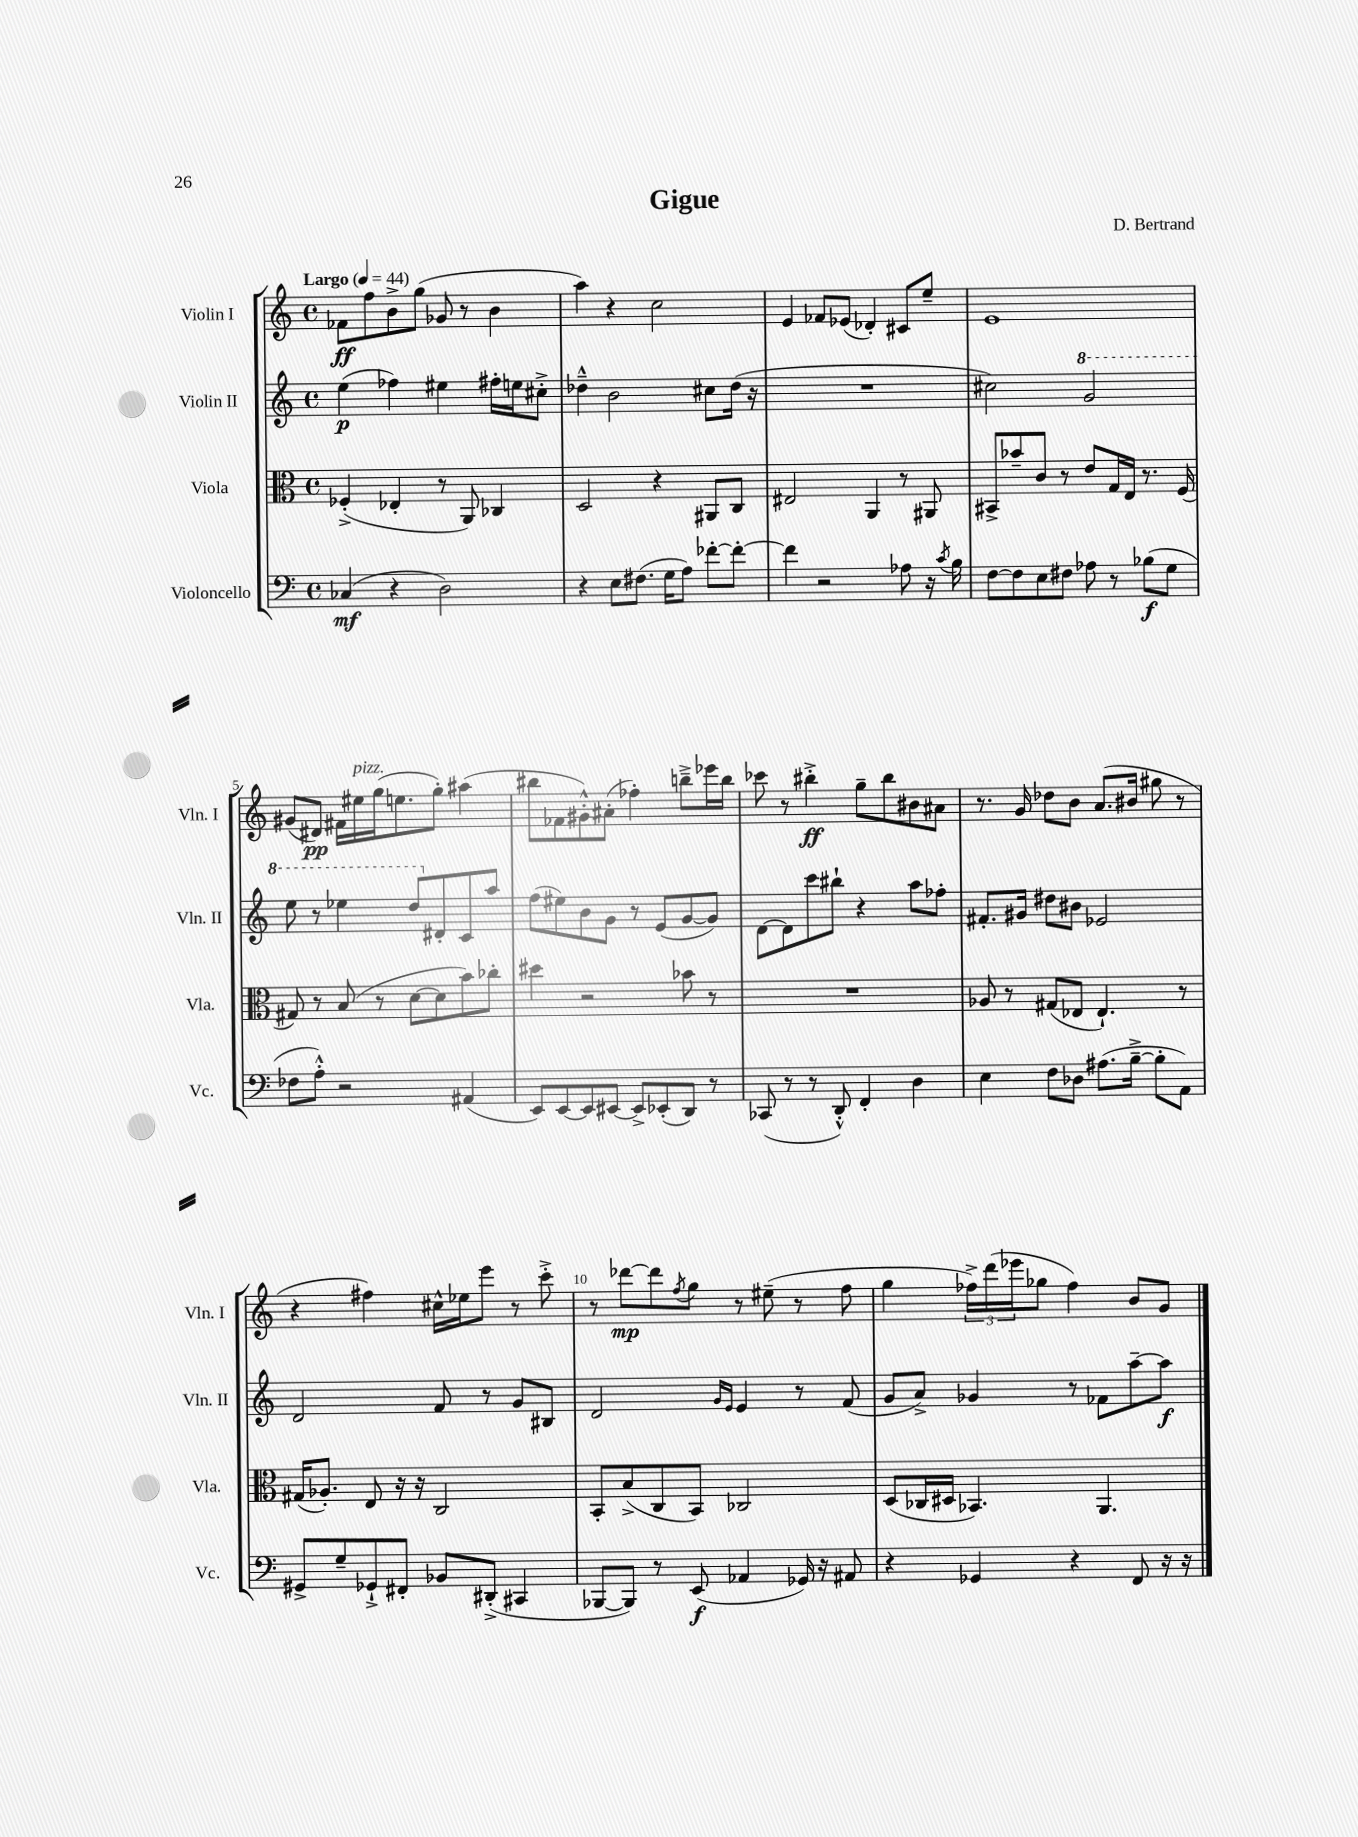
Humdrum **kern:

**kern	**dynam	**kern	**kern	**dynam	**kern	**dynam
*part4	*part4	*part3	*part2	*part2	*part1	*part1
*staff4	*staff4	*staff3	*staff2	*staff2	*staff1	*staff1
*I"Violoncello	*	*I"Viola	*I"Violin II	*	*I"Violin I	*
*I'Vc.	*	*I'Vla.	*I'Vln. II	*	*I'Vln. I	*
*clefF4	*	*clefC3	*clefG2	*	*clefG2	*
*k[]	*	*k[]	*k[]	*	*k[]	*
*M4/4	*	*M4/4	*M4/4	*	*M4/4	*
*met(c)	*	*met(c)	*met(c)	*	*met(c)	*
*MM44	*	*MM44	*MM44	*	*MM44	*
=1	=1	=1	=1	=1	=1	=1
!	!	!	!	!	!LO:TX:a:B:t=Largo	!
(4C-X/	mf	(4F-X'^/	(4ee\	p	8f-X\L	ff
.	.	.	.	.	8ff\	.
4r	.	4E-X'/	4ff-X\)	.	8b^\	.
.	.	.	.	.	(8gg\J	.
2D\)	.	8r	4ee#X\	.	8g-X/	.
.	.	8AA/)	.	.	8r	.
.	.	4C-X/	16ff#X'\LL	.	4b\	.
.	.	.	16een\J	.	.	.
.	.	.	8cc#X'^\J	.	.	.
=2	=2	=2	=2	=2	=2	=2
4r	.	2D/	4dd-X~^^\	.	4aa\)	.
8E\L	.	.	2b\	.	4r	.
(8.F#X\J	.	.	.	.	.	.
.	.	4r	.	.	2cc\	.
16G\KL	.	.	.	.	.	.
8A\J)	.	.	.	.	.	.
[8f-X'\L	.	8AA#X/L	8cc#X\L	.	.	.
8f-'\J_	.	8C/J	(16dd-\Jk	.	.	.
.	.	.	16r	.	.	.
=3	=3	=3	=3	=3	=3	=3
4f-\]	.	2E#X/	1r	.	4e/	.
2r	.	.	.	.	8f-X/L	.
.	.	.	.	.	(8e-X/J	.
.	.	4AA/	.	.	4d-X'/)	.
8A-X\	.	8r	.	.	8c#X/L	.
16r	.	8AA#X/	.	.	8ee~/J	.
8qc/	.	.	.	.	.	.
16B\	.	.	.	.	.	.
=4	=4	=4	=4	=4	=4	=4
[8F\L	.	8BB#X^/L	2cc#X\)	.	1e	.
8F\]	.	8b-X~/	.	.	.	.
8E\	.	8c/J	.	.	.	.
8F#X\J	.	8r	.	.	.	.
*	*	*	*8va	*	*	*
8A-X\	.	8e/L	2gg/	.	.	.
8r	.	16G/L	.	.	.	.
.	.	16E/JJ	.	.	.	.
(8B-X\L	f	8.r	.	.	.	.
8G\J	.	.	.	.	.	.
.	.	(16F/	.	.	.	.
!!LO:LB:g=z
=5	=5	=5	=5	=5	=5	=5
8F-X\L	.	8G#X/)	8eee\	.	(8g#X/L	.
8A'^^\J)	.	8r	8r	.	8d#X/J)	pp
2r	.	(8B/	4eee-X\	.	16f#X\LL	.
!	!	!	!	!	!LO:TX:a:i:t=pizz.	!
.	.	.	.	.	16ee#X\	.
.	.	8r	.	.	(16gg\J	.
.	.	.	.	.	8.een\	.
.	.	[8d\L	8ddd/L	.	.	.
*	*	*	*X8va	*	*	*
.	.	8d\]	8d#X'/	.	8gg'\J)	.
(4AA#X/	.	8b\)	8c/	.	(4aa#X\	.
.	.	8cc-X'\J	8aa/J	.	.	.
=6	=6	=6	=6	=6	=6	=6
8EE/L)	.	4dd#X\	(8ff\L	.	8bb#X\L	.
[8EE/	.	.	8ee#X\)	.	8f-X\	.
8EE/]	.	2r	8b\	.	8g#X'^^\)	.
[8EE#X/J	.	.	8g\J	.	(8a#X'\J	.
8EE#^/L]	.	.	8r	.	4ff-X'\)	.
(8EE-X'/	.	.	(8e/L	.	.	.
8DD/J)	.	8b-X\	[8g/	.	8bbn~^\L	.
8r	.	8r	8g/J])	.	16eee-X\L	.
.	.	.	.	.	16bb\JJ	.
=7	=7	=7	=7	=7	=7	=7
(8CC-X/	.	1r	[8d\L	.	8ccc-X\	.
8r	.	.	8d\]	.	8r	.
8r	.	.	8ccc\	.	4bb#X'^\	ff
8DD'^^/)	.	.	8bb#X`\J	.	.	.
4FF'/	.	.	4r	.	8gg~\L	.
.	.	.	.	.	8bb#\	.
4D\	.	.	8aa\L	.	8b#X\	.
.	.	.	8ff-X'\J	.	8a#X\J	.
=8	=8	=8	=8	=8	=8	=8
4E\	.	8A-X/	8.f#X'/L	.	8.r	.
.	.	8r	.	.	.	.
.	.	.	16g#X/Jk	.	16g/	.
8F\L	.	(8G#X/L	8dd#X\L	.	8dd-X\L	.
8D-X\J	.	8E-X/J	8b#X\J	.	8b\J	.
(8.A#X\L	.	4.E-`/)	2e-X/	.	(8.a/L	.
[16B~^\Jk	.	.	.	.	16b#X/Jk	.
8B'\L]	.	.	.	.	8gg#X\	.
8AA\J)	.	8r	.	.	8r	.
!!LO:LB:g=z
=9	=9	=9	=9	=9	=9	=9
8GG#X^/L	.	(16G#X/KL	2d/	.	4r	.
.	.	8.A-X'/J)	.	.	.	.
8G~/	.	.	.	.	.	.
8GG-X`^/	.	8E/	.	.	4ff#X\)	.
8FF#X'/J	.	16r	.	.	.	.
.	.	16r	.	.	.	.
8BB-X/L	.	2C/	8f/	.	16cc#X^^\LL	.
.	.	.	.	.	16ee-X\J	.
(8DD#X'^/J	.	.	8r	.	8eee\J	.
4CC#X/	.	.	8g/L	.	8r	.
.	.	.	8B#X/J	.	8ccc'^\	.
=10	=10	=10	=10	=10	=10	=10
[8BBB-X/L	.	8BB'/L	2d/	.	8r	.
8BBB-/J])	.	(8B^/	.	.	[8ddd-X\L	mp
8r	.	8C/	.	.	8ddd-\]	.
.	.	.	.	.	8qff/	.
(8EE/	f	8BB/J)	.	.	8gg\J	.
.	.	.	16qqg/LL	.	.	.
.	.	.	16qqe/JJ	.	.	.
4AA-X/	.	2C-X/	4e/	.	8r	.
.	.	.	.	.	(8ee#X~\	.
16GG-X/)	.	.	8r	.	8r	.
16r	.	.	.	.	.	.
8AA#X/	.	.	(8f/	.	8ff\	.
=11	=11	=11	=11	=11	=11	=11
4r	.	(8D/L	8g/L	.	4gg\	.
.	.	16C-X/L	8a^/J)	.	.	.
.	.	16D#X/JJ	.	.	.	.
4GG-X/	.	4.BB-X/)	4g-X/	.	24ff-X^\LL)	.
.	.	.	.	.	(24ddd\	.
.	.	.	.	.	24eee-X\J	.
.	.	.	.	.	8gg-X\J	.
4r	.	.	8r	.	4ff-\)	.
.	.	4.AA/	8f-X\L	.	.	.
8FF/	.	.	[8aa~\	.	8b/L	.
16r	.	.	8aa\J]	f	8g/J	.
16r	.	.	.	.	.	.
==	==	==	==	==	==	==
*-	*-	*-	*-	*-	*-	*-
